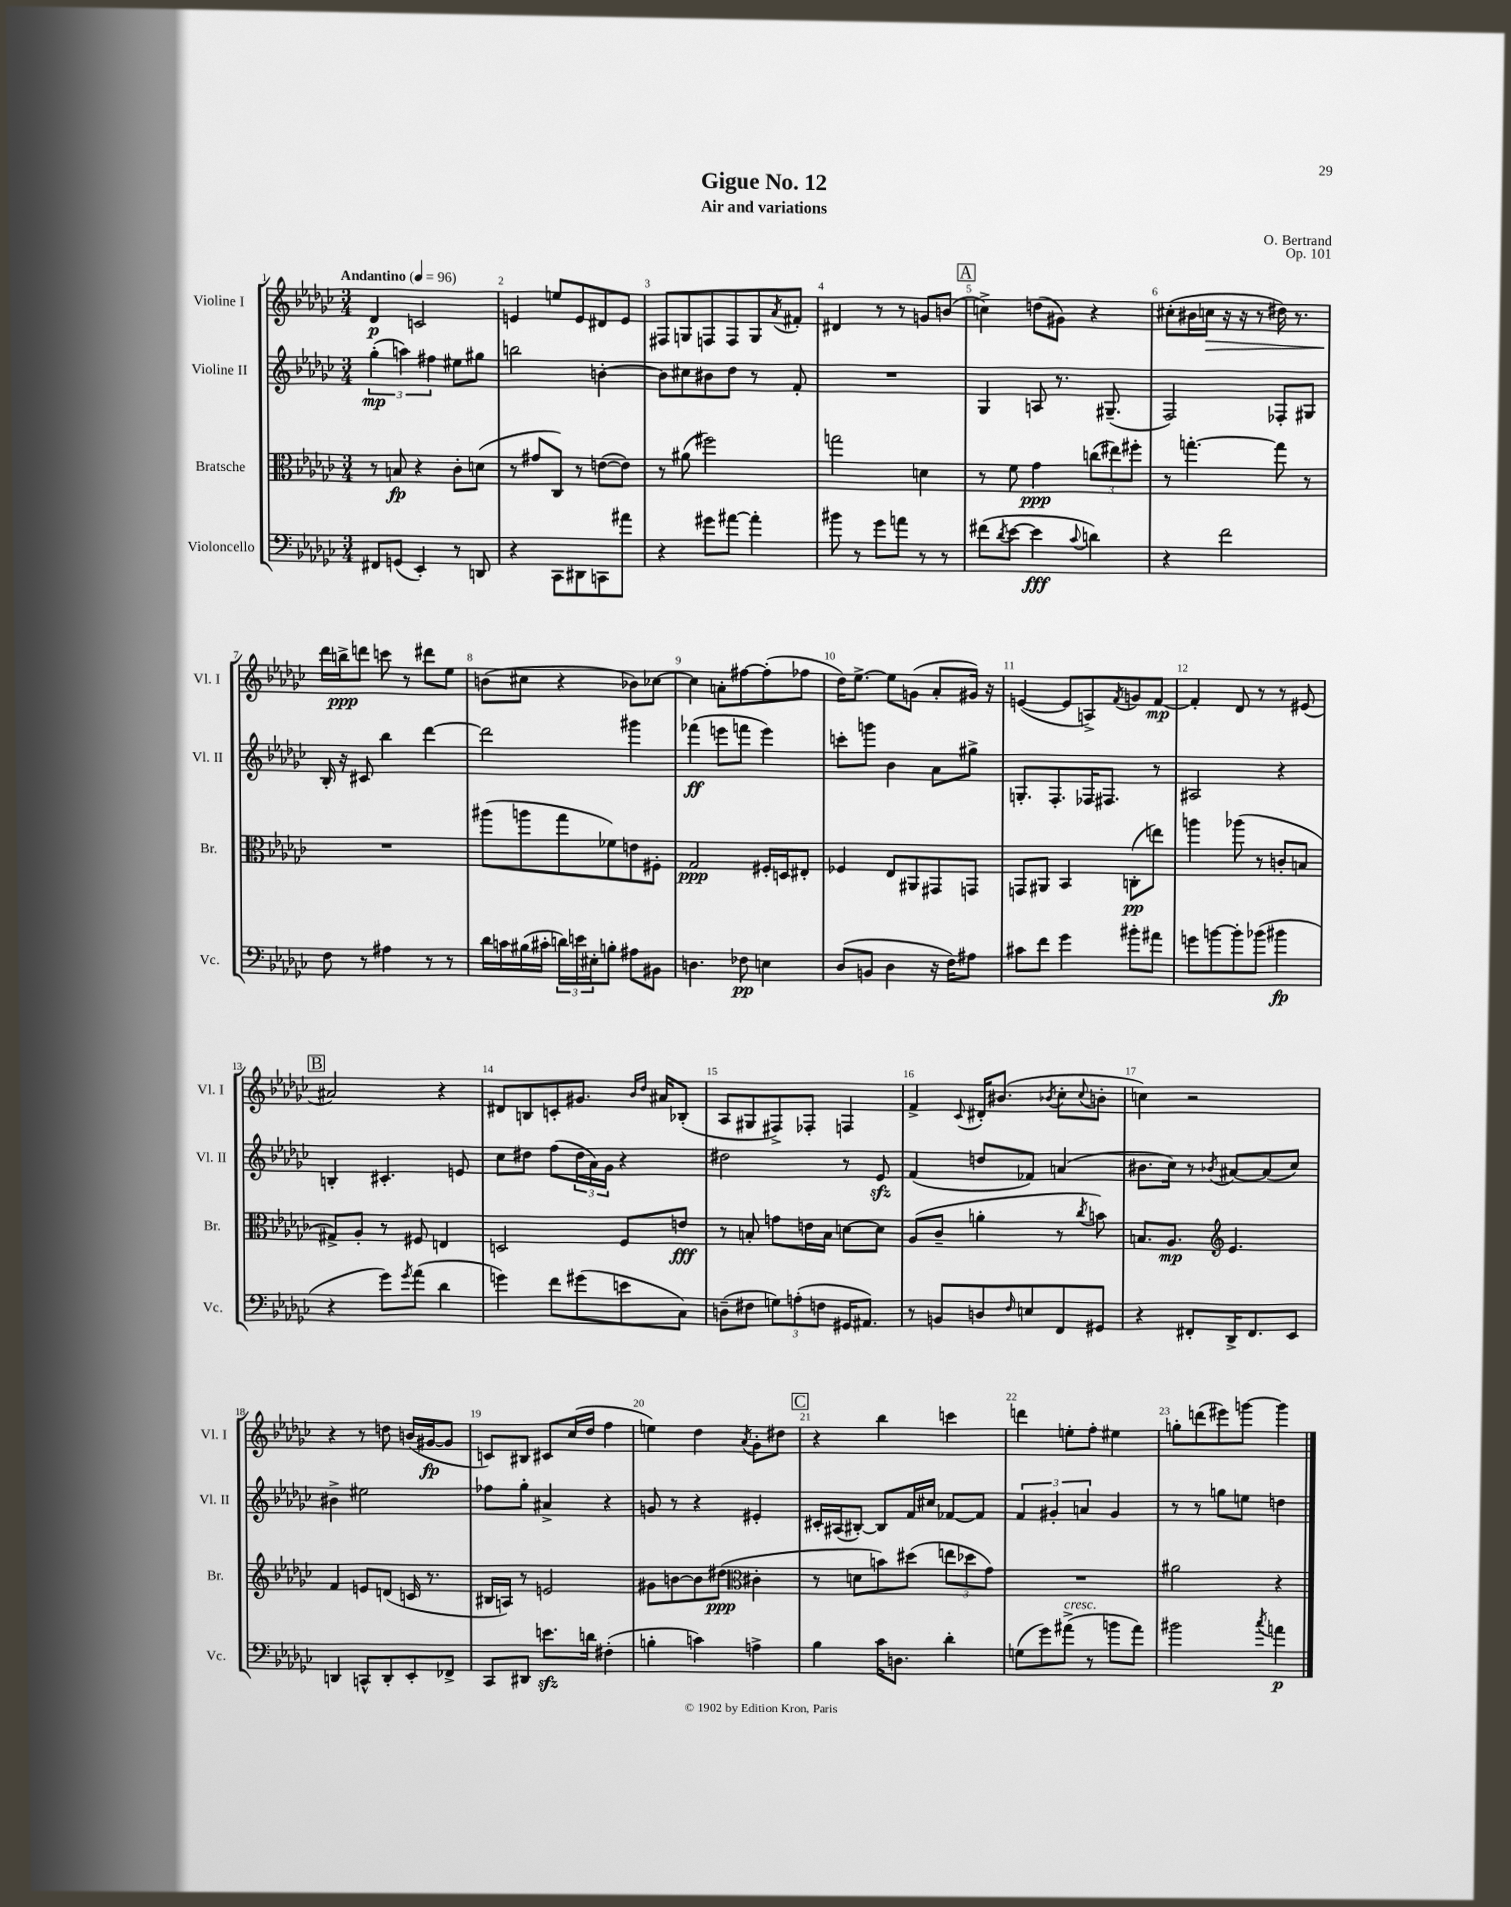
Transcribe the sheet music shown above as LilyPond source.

\header { title = "Gigue No. 12" composer = "O. Bertrand" subtitle = "Air and variations" opus = "Op. 101" }
<<
\new StaffGroup <<
\new Staff = "s0" \with { instrumentName = "Violine I" shortInstrumentName = "Vl. I" } {
    \clef treble \key ges \major \numericTimeSignature \time 3/4 \tempo "Andantino" 4 = 96
    des'4\p c'2 |
    e'4 e''8 e'8 dis'8 e'8 |
    fis8 g8 f8 f8 g8 \acciaccatura { aes'8 } fis'8-. |
    dis'4 r8 r8 g'8 b'8( |
    \mark \markup { \box "A" } c''4->) d''8( gis'8) r4 |
    cis''8-.( bis'16 c''16\> r16 r16 r8 dis''16) r8. |
    des'''16\! b''16->\ppp d'''8 c'''8 r8 dis'''8 ees''8 |
    b'8( cis''8 r4 bes'8) ces''8~ |
    ces''4 a'8-. fis''8~ fis''8-.( fes''8 |
    des''16) ees''8.~-> ees''8 g'8( aes'8-. gis'16) r16 |
    e'4~( e'8 a8->) \acciaccatura { f'8 } g'8 f'8~\mp |
    f'4-. des'8 r8 r8 eis'8( |
    \mark \markup { \box "B" } ais'2) r4 |
    dis'8 b8 c'8-. gis'8. \grace { bes'16 des''16 } ais'16 bes8-.( |
    aes8 gis8 fis8->) fes8-. f4 |
    f'4-> \appoggiatura { ces'8 } dis'16-. bis'8.( \acciaccatura { bes'8 } ces''8-. \appoggiatura { ces''8 } b'8-. |
    c''4) r2 |
    r4 r8 d''8 b'16( gis'16~\fp gis'8 |
    c'8) bis8 cis'8 ces''16( des''16 f''4 |
    e''4) des''4 \acciaccatura { aes'8 } ges'8-. dis''8 |
    \mark \markup { \box "C" } r4 bes''4 c'''4 |
    d'''4 e''8-. f''8-. eis''4 |
    g''8-. d'''8( eis'''8) g'''8~ g'''4 \bar "|." |
}
\new Staff = "s1" \with { instrumentName = "Violine II" shortInstrumentName = "Vl. II" } {
    \clef treble \key ges \major \numericTimeSignature \time 3/4
    \tuplet 3/2 { ges''4-.\mp( a''4) fis''4 } eis''8 gis''8 |
    b''2 b'4~-. |
    b'8 cis''8 bis'8 des''8 r8 f'8-. |
    R2. |
    \mark \markup { \box "A" } ges4 a8 r8. gis8.--( |
    f2) fes8-. gis8 |
    bes16-. r16 cis'8 bes''4 des'''4~ |
    des'''2 gis'''4 |
    fes'''4\ff( e'''8 f'''8 e'''4) |
    c'''8-. g'''8 bes'4 aes'8 gis''8-> |
    g8.-. f8.-. fes16 fis8. r8 |
    ais2 r4 |
    \mark \markup { \box "B" } b4-. cis'4.-. e'8 |
    ces''8 dis''8 f''8( \tuplet 3/2 { dis''16 aes'16) ges'16 } r4 |
    dis''2 r8 ees'8\sfz |
    f'4( d''8 fes'8) a'4( |
    bis'8. ces''16) r8 \acciaccatura { bes'8 } ais'8~ ais'8( ces''8) |
    bis'4-> eis''2 |
    fes''8 ges''8-. ais'4-> r4 |
    g'8 r8 r4 eis'4-. |
    \mark \markup { \box "C" } cis'16-. ais16( bis8~-.) bis8 f'16 cis''16 fes'8~ fes'8 |
    \tuplet 3/2 { f'4 gis'4-. a'4 } gis'4 |
    r8 r8 g''8 e''8 d''4 \bar "|." |
}
\new Staff = "s2" \with { instrumentName = "Bratsche" shortInstrumentName = "Br." } {
    \clef alto \key ges \major \numericTimeSignature \time 3/4
    r8 b8\fp r4 ces'8-. d'8( |
    r8 gis'8 ces8) r8 e'8~( e'8) |
    r8 ais'8( fis''2) |
    g''2 d'4 |
    \mark \markup { \box "A" } r8 f'8 ges'4\ppp \tuplet 3/2 { c''8( eis''8) fis''8-. } |
    r8 g''4.~-. g''8 r8 |
    R2. |
    ais''8( a''8 ges''8 fes'8) e'8 fis8-. |
    ges2\ppp fis16-. d16 eis8-. |
    fes4 ees8 ais,8 gis,8 g,8 |
    g,8 ais,8 bes,4 c8-.\pp( e''8) |
    a''4 aes''8( r8 c'8-. b8 |
    \mark \markup { \box "B" } gis8->) aes8-. r8 fis8 e4 |
    d2 f8 e'8\fff |
    r8 b8-. g'8 e'16 b16 d'8~ d'8 |
    aes8( ces'8-- a'4-. r8 \acciaccatura { ces''8 } b'8) |
    b8. aes8.\mp \clef treble ees'4. |
    f'4 e'8 d'8( c'16 r8. |
    bis16 a16) r8 e'2 |
    gis'8 b'8~ b'8 dis''8\ppp( \clef alto cis'4-. |
    \mark \markup { \box "C" } r8 d'8 b'8) dis''8( \tuplet 3/2 { e''8 des''8 ges'8) } |
    R2. |
    ais'2 r4 \bar "|." |
}
\new Staff = "s3" \with { instrumentName = "Violoncello" shortInstrumentName = "Vc." } {
    \clef bass \key ges \major \numericTimeSignature \time 3/4
    fis,8 g,8( ees,4-.) r8 d,8 |
    r4 ces,8 dis,8 c,8 ais'8 |
    r4 gis'8 ais'8~ ais'4-. |
    bis'8 r8 ges'8 a'8 r8 r8 |
    \mark \markup { \box "A" } fis'8( \acciaccatura { des'8 } ees'8~ ees'4\fff \appoggiatura { ces'8 } d'4) |
    r4 f'2 |
    f8 r8 ais4 r8 r8 |
    des'16 c'16 bis16( cis'16-. \tuplet 3/2 { d'16) e'16 eis16-. } b8-. ais8 bis,8 |
    d4. fes8\pp e4 |
    des8( b,8 des4 r16 f16) ais8 |
    cis'8 f'8 ges'4 bis'8-. ais'8 |
    g'8 b'8~ b'8-. bes'8( bis'4\fp |
    \mark \markup { \box "B" } r4 ges'8) \acciaccatura { ges'8 } aes'8( des'4 |
    g'4) f'8 gis'8( e'8 ces8) |
    d8--( fis8 \tuplet 3/2 { g8) a8-.( f8 } gis,16 ais,8.) |
    r8 b,8 d8 \grace { f16 } e8 f,8 gis,8 |
    r4 fis,8-. des,16-> fis,8. ees,8 |
    d,4 c,8-^ d,8-. ees,8-. fes,8-> |
    ces,8 dis,8 e'8.\sfz d'16 fis4-.( |
    b4-. c'4) a4-> |
    \mark \markup { \box "C" } bes4 ces'16 d8. des'4-. |
    g8( ges'8) ais'8->^\markup { \italic "cresc." }( r8 b'8 ais'8) |
    bis'2 \acciaccatura { ces''8 } a'4\p \bar "|." |
}
>>
>>
\layout { \context { \Score \override BarNumber.break-visibility = ##(#f #t #t) barNumberVisibility = #all-bar-numbers-visible } }
